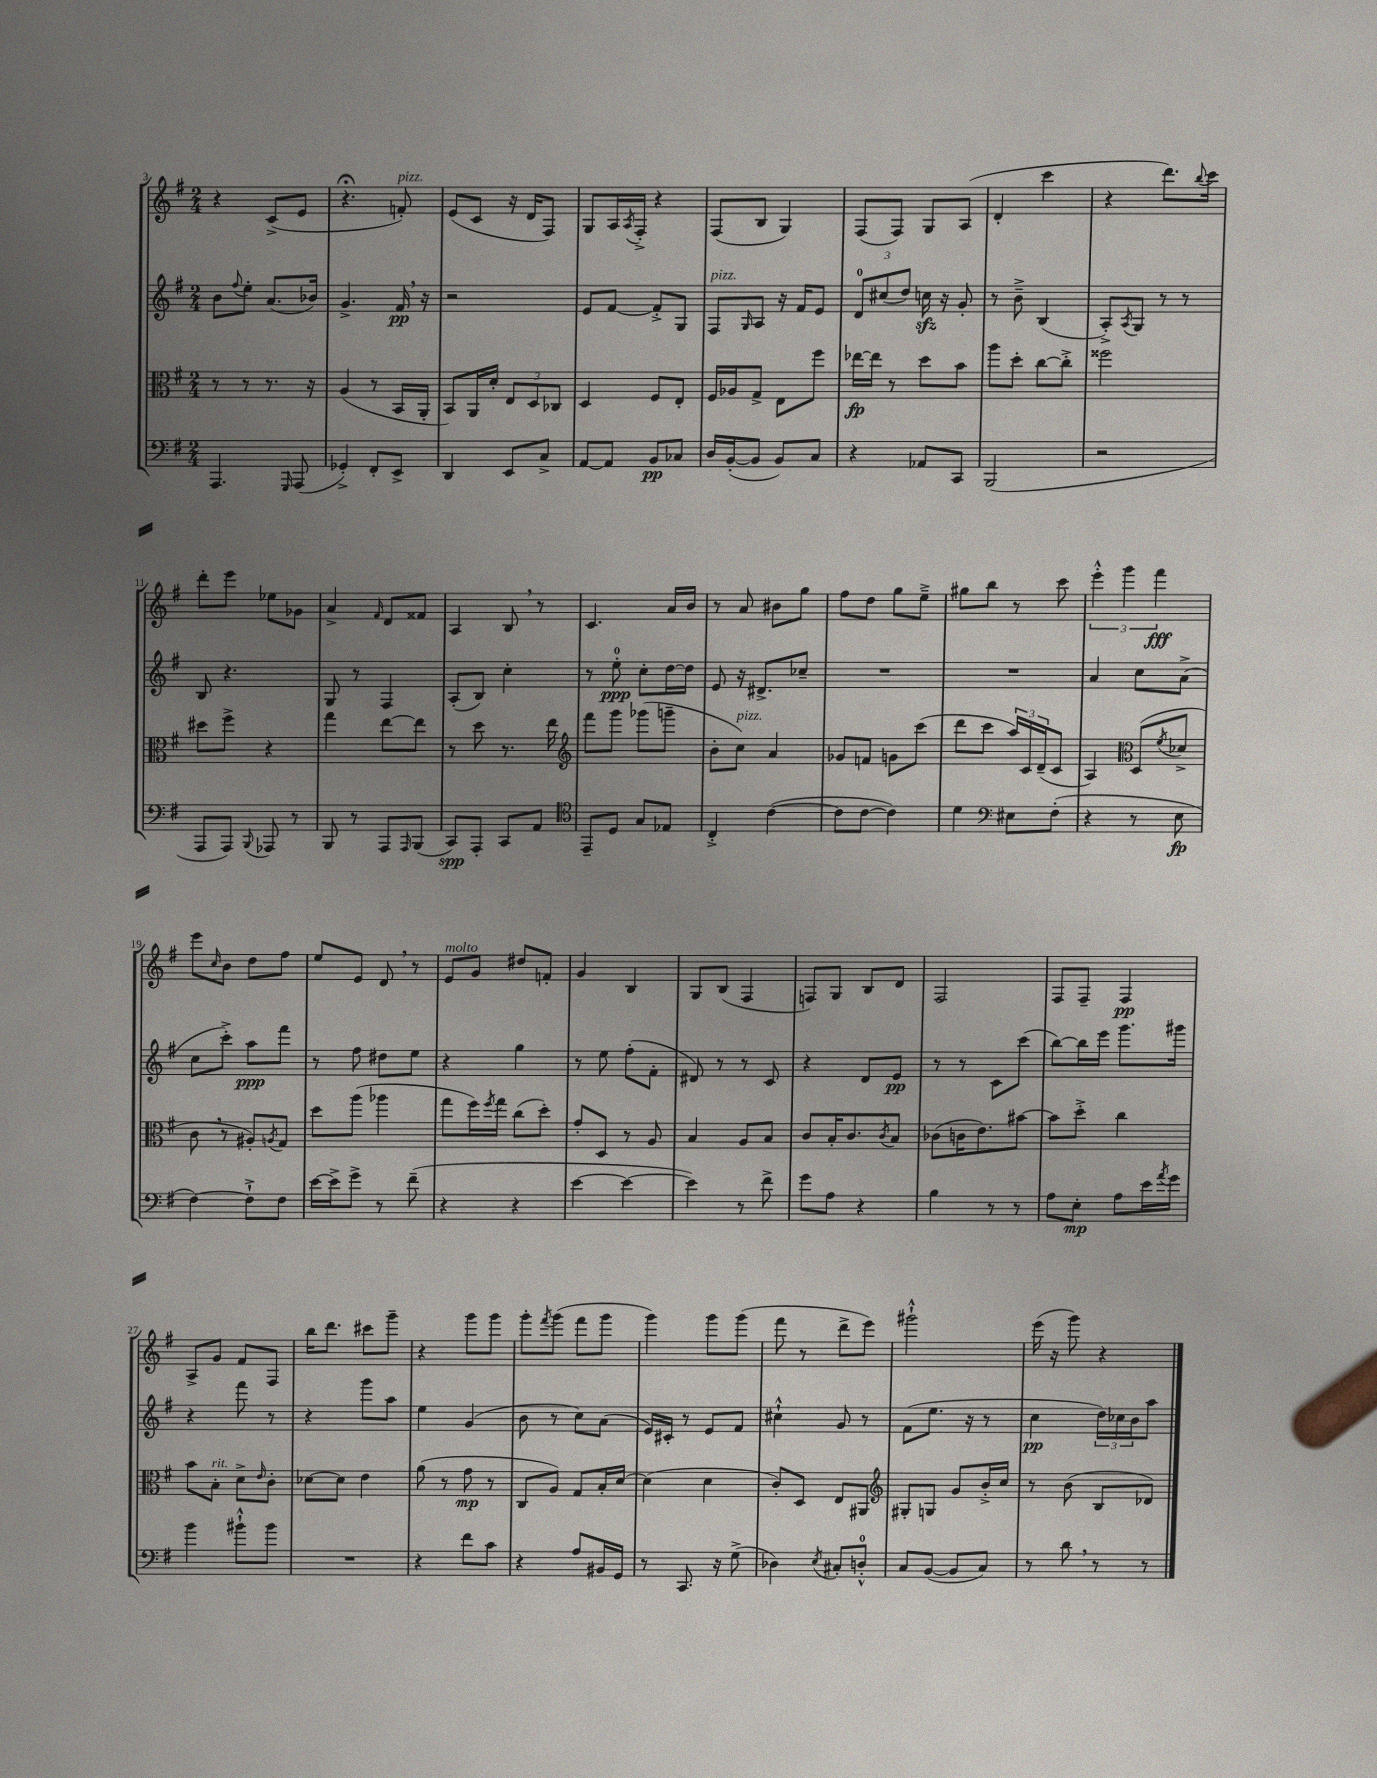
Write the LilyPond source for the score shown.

<<
\new StaffGroup <<
\new Staff = "s0" {
    \clef treble \key g \major \numericTimeSignature \time 2/4
    r4 c'8->( e'8 |
    r4.\fermata f'8-.^\markup { \italic "pizz." }) |
    e'8( c'8 r16 d'16 fis8) |
    g8 a16 \acciaccatura { a8 } fis16-.-> r4 |
    fis8( b8 g4) |
    fis8( fis8) g8 a8( |
    d'4-. c'''4 |
    r4 d'''8.) \appoggiatura { b''8 } c'''16 |
    d'''8-. e'''8 ees''8 ges'8 |
    a'4-> \grace { fis'16 } d'8 fisis'8 |
    a4 b8 \breathe r8 |
    c'4. a'16 b'16 |
    r8 a'8 bis'8 g''8 |
    fis''8 d''8 g''8 e''8---> |
    gis''8 b''8 r8 c'''8 |
    \tuplet 3/2 { e'''4-.-^ g'''4 fis'''4\fff } |
    e'''8 \grace { c''16 } b'8 d''8 fis''8 |
    e''8 e'8 d'8 \breathe r8 |
    e'8^\markup { \italic "molto" } g'8 dis''8 f'8-. |
    g'4 b4 |
    g8 b8( fis4 |
    f8) g8 b8 d'8 |
    fis2 |
    fis8 fis8-- fis4\pp |
    a8-> g'8 fis'8 fis8 |
    b''16 d'''8. cis'''8 g'''8-- |
    r4 g'''8 g'''8 |
    g'''8-. \acciaccatura { fis'''8 } g'''8( fis'''8 g'''8 |
    g'''4) g'''8 g'''8( |
    fis'''8 r8 d'''8-> e'''8) |
    gis'''2-!-^ |
    e'''16( r16 g'''8) r4 \bar "|." |
}
\new Staff = "s1" {
    \clef treble \key g \major \numericTimeSignature \time 2/4
    b'8 \appoggiatura { fis''8 } e''8-. a'8.( bes'16) |
    g'4.-> fis'16\pp \breathe r16 |
    r2 |
    e'8 fis'8~ fis'8-.-> g8 |
    fis8^\markup { \italic "pizz." } \grace { g16 } a8 r16 fis'16 e'8 |
    \tuplet 3/2 { d'8-0 cis''8( d''8) } c''16\sfz r16 g'8-. |
    r8 b'8---> b4( |
    a8-.->) \acciaccatura { a8 } g8 r8 r8 |
    b8 r4. |
    g8 r8 fis4 |
    a8-.( b8) c''4-. |
    r8 e''8-0-.\ppp c''8-. d''16~ d''16 |
    e'8 r16 dis'8.-> ces''8-- |
    R2 |
    R2 |
    a'4 c''8 a'8->( |
    c''8 c'''8-.->) a''8\ppp fis'''8 |
    r8 fis''8 dis''8 e''8 |
    r4 g''4 |
    r8 e''8 fis''8-.( fis'8-. |
    dis'8) r8 r8 c'8 |
    r4 d'8 e'8\pp |
    r8 r8 c'8 c'''8( |
    b''8~) b''16 e'''16 g'''8. gis'''16 |
    r4 fis'''8 r8 |
    r4 g'''8 a''8 |
    e''4 g'4( |
    b'8 r8 c''8) a'8( |
    e'16) cis'16-. r8 e'8 fis'8 |
    cis''4-!-^ g'8 r8 |
    fis'8( e''8. r16 r8 |
    c''4\pp \tuplet 3/2 { d''16) ces''16 b'16 } a''8 \bar "|." |
}
\new Staff = "s2" {
    \clef alto \key g \major \numericTimeSignature \time 2/4
    r8 r8 r8. r16 |
    a4( r8 b,16 a,16-. |
    b,8) a,16 d'16-. \tuplet 3/2 { e8 d8 ces8 } |
    d4 fis8 e8-. |
    fis16 aes16 g8-> e8 fis''8 |
    ees''16~\fp ees''16 r8 d''8 b'8 |
    a''8 d''8-. c''8~ c''8-.-> |
    fisis''2 |
    dis''8 fis''8-> r4 |
    g''4 e''8~ e''8 |
    r8 d''8 r8. e''16 |
    \clef treble fis'''8 g'''8 ges'''8( g'''8-- |
    b'8-. c''8^\markup { \italic "pizz." }) a'4 |
    ges'8 f'8 g'8 c'''8( |
    d'''8 c'''8 \tuplet 3/2 { a''16) c'16 d'16--( } c'8 |
    a4) \clef alto d8( \acciaccatura { fis'8 } des'8-> |
    c'8 \breathe r8 ais8-.) \acciaccatura { a8 } g8 |
    d''8 a''8( aes''4 |
    g''8 fis''16) \acciaccatura { fis''8 } g''16 c''8( d''8-.) |
    g'8-. d8 r8 a8 |
    b4 a8 b8 |
    c'8 b16-. c'8. \acciaccatura { c'8 } b8 |
    ces'8( c'16 e'8.) bis'8~ |
    bis'8 d''8-.-> c''4 |
    b'8 b8-.^\markup { \italic "rit." } d'8-> \grace { e'16 } c'8-. |
    des'8~ des'8 e'4 |
    a'8( r8 g'8\mp r8 |
    c8 a8) g8 b16-. d'16~ |
    d'4( d'4 |
    c'8-.) d8 e8 ais,8 |
    \clef treble gis8-. g8 g'8 b'16-.-> c''16 |
    r8 b'8( b8 des'8) \bar "|." |
}
\new Staff = "s3" {
    \clef bass \key g \major \numericTimeSignature \time 2/4
    a,,4. \grace { g,,16 } a,,8( |
    ges,4-.->) fis,8-. e,8-> |
    d,4 e,8 c8-> |
    a,8~ a,8 b,8\pp ces8 |
    d16 b,16~-.( b,8 b,8) c8 |
    r4 aes,8 c,8 |
    b,,2( |
    r2 |
    a,,8 a,,8) \appoggiatura { b,,8 } aes,,8 r8 |
    b,,8 r8 a,,8 \grace { a,,16 } b,,8( |
    c,8\spp) a,,8-. c,8 a,8 |
    \clef tenor e,8-- d8 g8 ees8 |
    c4-.-> c'4~( |
    c'8 c'8~ c'4) |
    d'4 \clef bass eis8 fis8-.( |
    r4 r8 e8\fp |
    fis4~) fis8-!-> fis8 |
    e'16~ e'16-> g'8-> r8 fis'8--( |
    r4 r4 |
    e'4~ e'4~ |
    e'4) r8 fis'8-> |
    g'8 a8 r4 |
    b4 r8 r8 |
    a8 e8-.\mp a8 e'16 \acciaccatura { a'8 } g'16 |
    b'4 bis'8-!-^ bis'8 |
    R2 |
    r4 fis'8 c'8 |
    r4 a8 bis,16 g,16 |
    r8 c,8. r16 g8->( |
    des4) \acciaccatura { e8 } cis8-. d8-0-.-^ |
    c8 b,8~( b,8 c8) |
    r8 d'8 \breathe r8 r8 \bar "|." |
}
>>
>>
\layout { \context { \Score currentBarNumber = #3 } }
